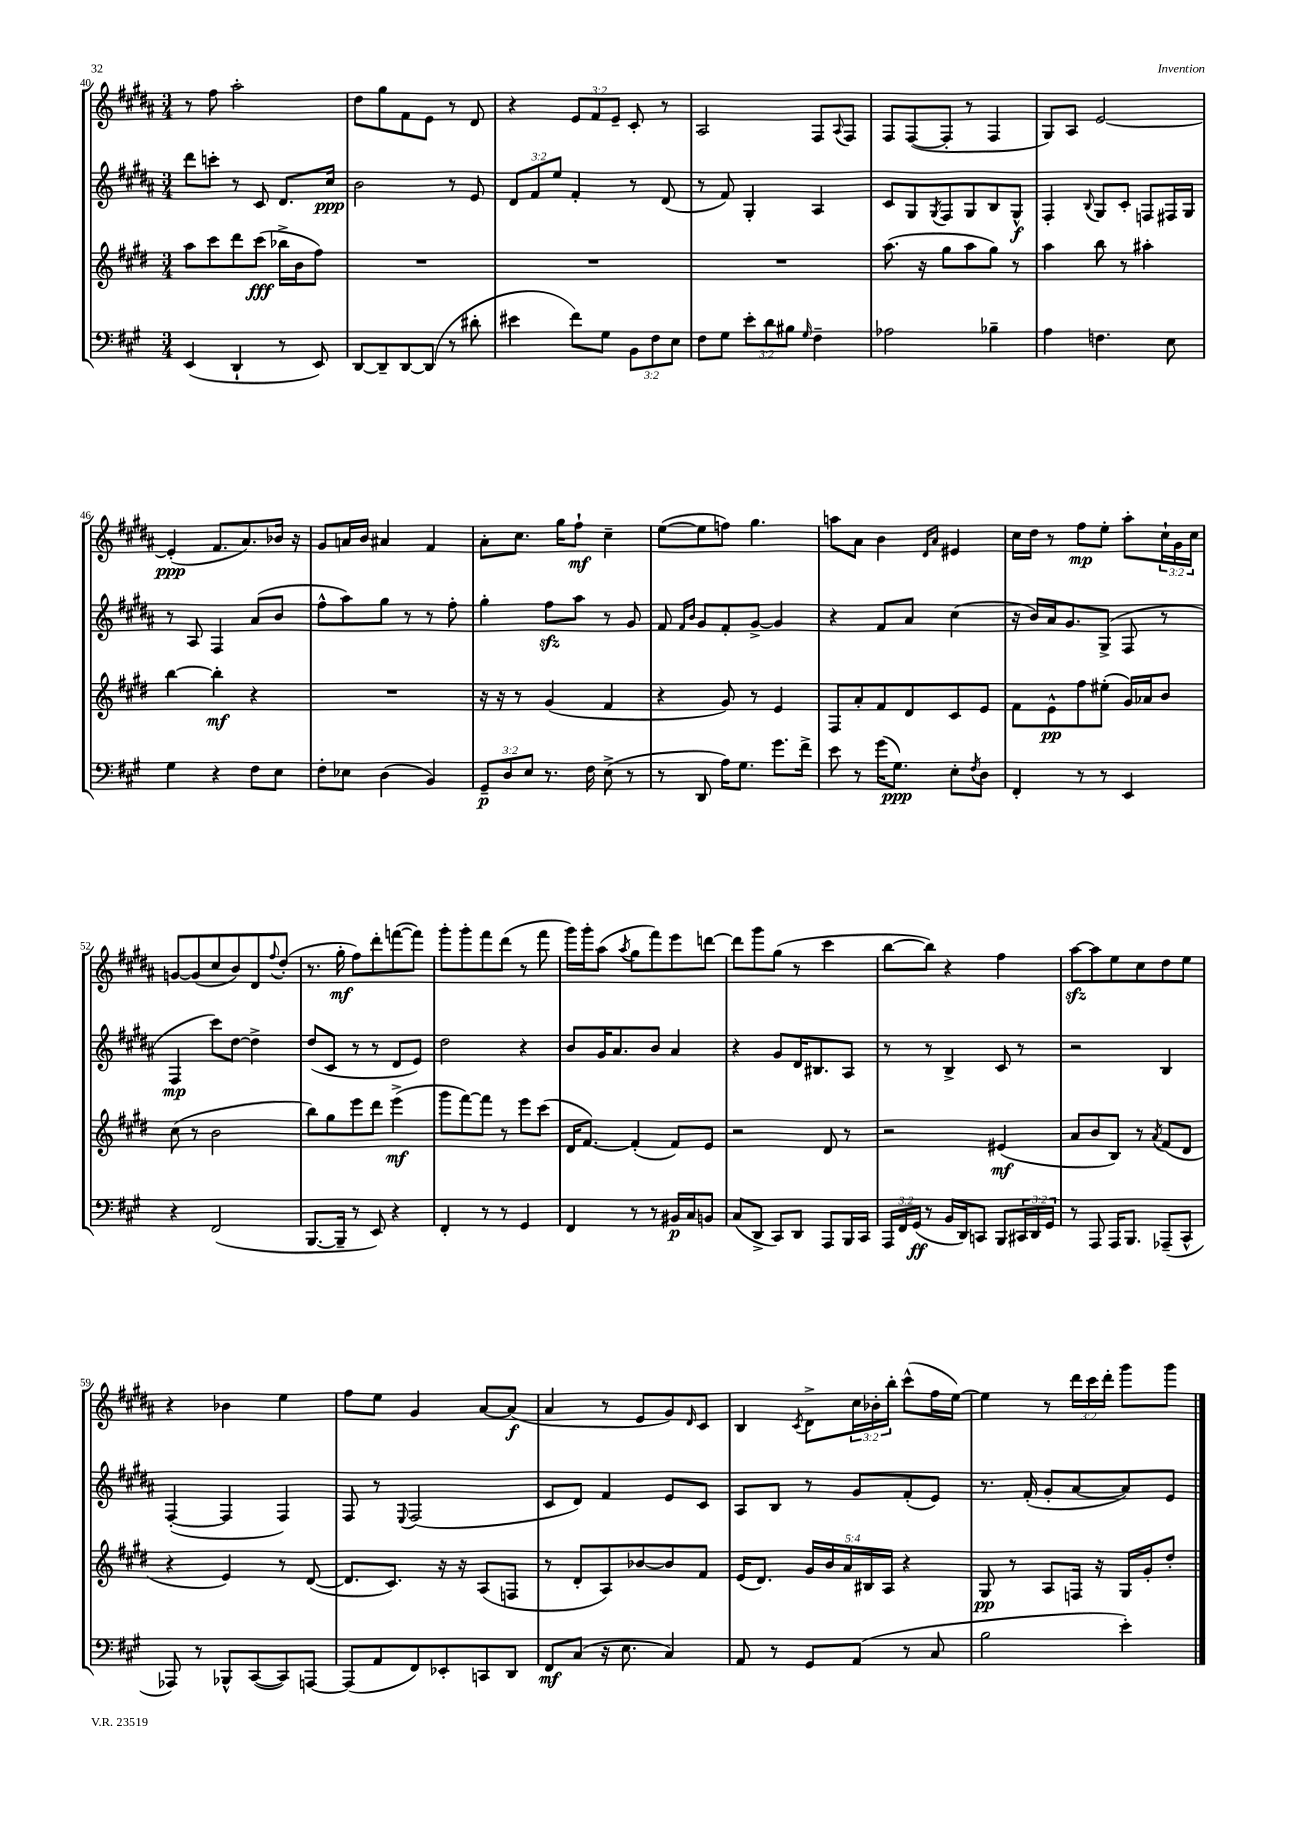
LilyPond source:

<<
\new StaffGroup <<
\new Staff = "s0" {
    \clef treble \key b \major \numericTimeSignature \time 3/4 \override Staff.TupletNumber.text = #tuplet-number::calc-fraction-text
    r8 fis''8 ais''2-. |
    dis''8 gis''8 fis'8 e'8 r8 dis'8 |
    r4 \tuplet 3/2 { e'8 fis'8 e'8-- } cis'8-. r8 |
    ais2 fis8 \appoggiatura { ais8 } fis8 |
    fis8 fis8~( fis8-. r8 fis4 |
    gis8) ais8 e'2~ |
    e'4-.\ppp( fis'8. ais'8.) bes'16 r16 |
    gis'8 a'16 b'16 ais'4 fis'4 |
    ais'8-. cis''8. gis''16 fis''8-!\mf cis''4-- |
    e''8~( e''8 f''8) gis''4. |
    a''8 ais'8 b'4 \grace { dis'16 ais'16 } eis'4 |
    cis''16 dis''16 r8 fis''8\mp e''8-. ais''8-. \tuplet 3/2 { cis''16-! gis'16 cis''16 } |
    g'8~ g'8( cis''8 b'8) dis'8 \appoggiatura { fis''8 } dis''8-.( |
    r8. gis''16-.\mf fis''8) dis'''8-. f'''8~( f'''8) |
    gis'''8-. gis'''8-. fis'''8 dis'''8( r8 fis'''8 |
    gis'''16) gis'''16-. ais''8( \acciaccatura { ais''8 } gis''8 fis'''8) e'''8 d'''8~ |
    d'''8 gis'''8 gis''8( r8 cis'''4 |
    b''8~ b''8) r4 fis''4 |
    ais''8~\sfz ais''8 e''8 cis''8 dis''8 e''8 |
    r4 bes'4 e''4 |
    fis''8 e''8 gis'4 ais'8~ ais'8\f( |
    ais'4 r8 e'8 gis'8) \grace { dis'16 } cis'8 |
    b4 \acciaccatura { cis'8 } dis'8-> \tuplet 3/2 { cis''16 bes'16-. b''16-. } cis'''8-^( fis''16 e''16~) |
    e''4 r8 \tuplet 3/2 { dis'''16 cis'''16 dis'''16-. } gis'''8 gis'''8 \bar "|." |
}
\new Staff = "s1" {
    \clef treble \key b \major \numericTimeSignature \time 3/4 \override Staff.TupletNumber.text = #tuplet-number::calc-fraction-text
    dis'''8 c'''8-. r8 cis'8 dis'8. cis''16\ppp |
    b'2 r8 e'8 |
    \tuplet 3/2 { dis'8 fis'8 e''8 } fis'4-. r8 dis'8( |
    r8 fis'8) gis4-. ais4 |
    cis'8 gis8 \acciaccatura { gis8 } fis8 gis8 b8 gis8-^\f |
    fis4-. \appoggiatura { b8 } gis8 cis'8-. f8 fis16 gis16 |
    r8 ais8 fis4 ais'8( b'8 |
    fis''8-^ ais''8) gis''8 r8 r8 fis''8-. |
    gis''4-. fis''8\sfz ais''8 r8 gis'8 |
    fis'8 \grace { fis'16 b'16 } gis'8 fis'8-. gis'8~-> gis'4 |
    r4 fis'8 ais'8 cis''4( |
    r16 b'16) ais'16 gis'8. gis8->( fis8 r8 |
    fis4\mp cis'''8) dis''8~ dis''4-> |
    dis''8( cis'8 r8 r8 dis'8 e'8) |
    dis''2 r4 |
    b'8 gis'16 ais'8. b'8 ais'4 |
    r4 gis'8 dis'16 bis8. ais8 |
    r8 r8 b4-> cis'8 r8 |
    r2 b4 |
    fis4~-.( fis4 fis4) |
    fis8 r8 \appoggiatura { e8 } fis2( |
    cis'8 dis'8) fis'4 e'8 cis'8 |
    ais8 b8 r8 gis'8 fis'8-.( e'8) |
    r8. fis'16-.( gis'8-. ais'8~ ais'8) e'8 \bar "|." |
}
\new Staff = "s2" {
    \clef treble \key e \major \numericTimeSignature \time 3/4 \override Staff.TupletNumber.text = #tuplet-number::calc-fraction-text
    a''8 cis'''8 dis'''8 cis'''8\fff( bes''16-> b'16 fis''8) |
    R2. |
    R2. |
    R2. |
    a''8.( r16 gis''8 a''8 gis''8) r8 |
    a''4 b''8 r8 ais''4-. |
    b''4~ b''4-.\mf r4 |
    R2. |
    r16 r16 r8 gis'4( fis'4 |
    r4 gis'8) r8 e'4 |
    fis8 a'8-. fis'8 dis'8 cis'8 e'8 |
    fis'8 e'8-^\pp fis''8 eis''8-.( gis'16) aes'16 b'8 |
    cis''8( r8 b'2 |
    b''8) gis''8 e'''8 dis'''8 e'''4->\mf( |
    gis'''8 fis'''8~) fis'''8 r8 e'''8 cis'''8( |
    dis'16 fis'8.~) fis'4-.( fis'8) e'8 |
    r2 dis'8 r8 |
    r2 eis'4\mf( |
    a'8 b'8 b8) r8 \acciaccatura { a'8 } fis'8( dis'8 |
    r4 e'4) r8 dis'8~( |
    dis'8. cis'8.) r16 r16 a8( f8 |
    r8 dis'8-. a8) bes'8~ bes'8 fis'8 |
    e'16( dis'8.) \tuplet 5/4 { gis'16 b'16 a'16 bis16 a16 } r4 |
    gis8\pp r8 a8 f16 r16 gis16 gis'16-. dis''8-. \bar "|." |
}
\new Staff = "s3" {
    \clef bass \key a \major \numericTimeSignature \time 3/4 \override Staff.TupletNumber.text = #tuplet-number::calc-fraction-text
    e,4( d,4-! r8 e,8) |
    d,8~ d,8-- d,8~ d,8( r8 dis'8-. |
    eis'4 fis'8) gis8 \tuplet 3/2 { b,8 fis8 e8 } |
    fis8 gis8 \tuplet 3/2 { e'8-. d'8 bis8 } \grace { gis16 } fis4-- |
    aes2 bes4-- |
    a4 f4. e8 |
    gis4 r4 fis8 e8 |
    fis8-. ees8 d4( b,4) |
    \tuplet 3/2 { gis,8--\p d8 e8 } r8. fis16 e8->( r8 |
    r8 d,8 a16) gis8. gis'8. fis'16-> |
    e'8 r8 gis'16( gis8.\ppp) e8-. \acciaccatura { fis8 } d8 |
    fis,4-. r8 r8 e,4 |
    r4 fis,2( |
    b,,8.~ b,,16-- r8 e,8) r4 |
    fis,4-. r8 r8 gis,4 |
    fis,4 r8 r8 bis,16\p cis16 b,8 |
    cis8( d,8-> cis,8) d,8 a,,8 b,,16 cis,16 |
    \tuplet 3/2 { a,,16 fis,16 gis,16\ff( } r8 b,16 d,16) c,8 b,,8 \tuplet 3/2 { cis,16 d,16 gis,16 } |
    r8 a,,8 a,,16 b,,8. aes,,8--( cis,8-^ |
    aes,,8) r8 bes,,8-^ cis,8~( cis,8) a,,8~ |
    a,,8( a,8 fis,8) ees,8-. c,8 d,8 |
    fis,8\mf cis8( r16 e8. cis4) |
    a,8 r8 gis,8 a,8( r8 cis8 |
    b2 e'4-.) \bar "|." |
}
>>
>>
\layout { \context { \Score currentBarNumber = #40 } }
